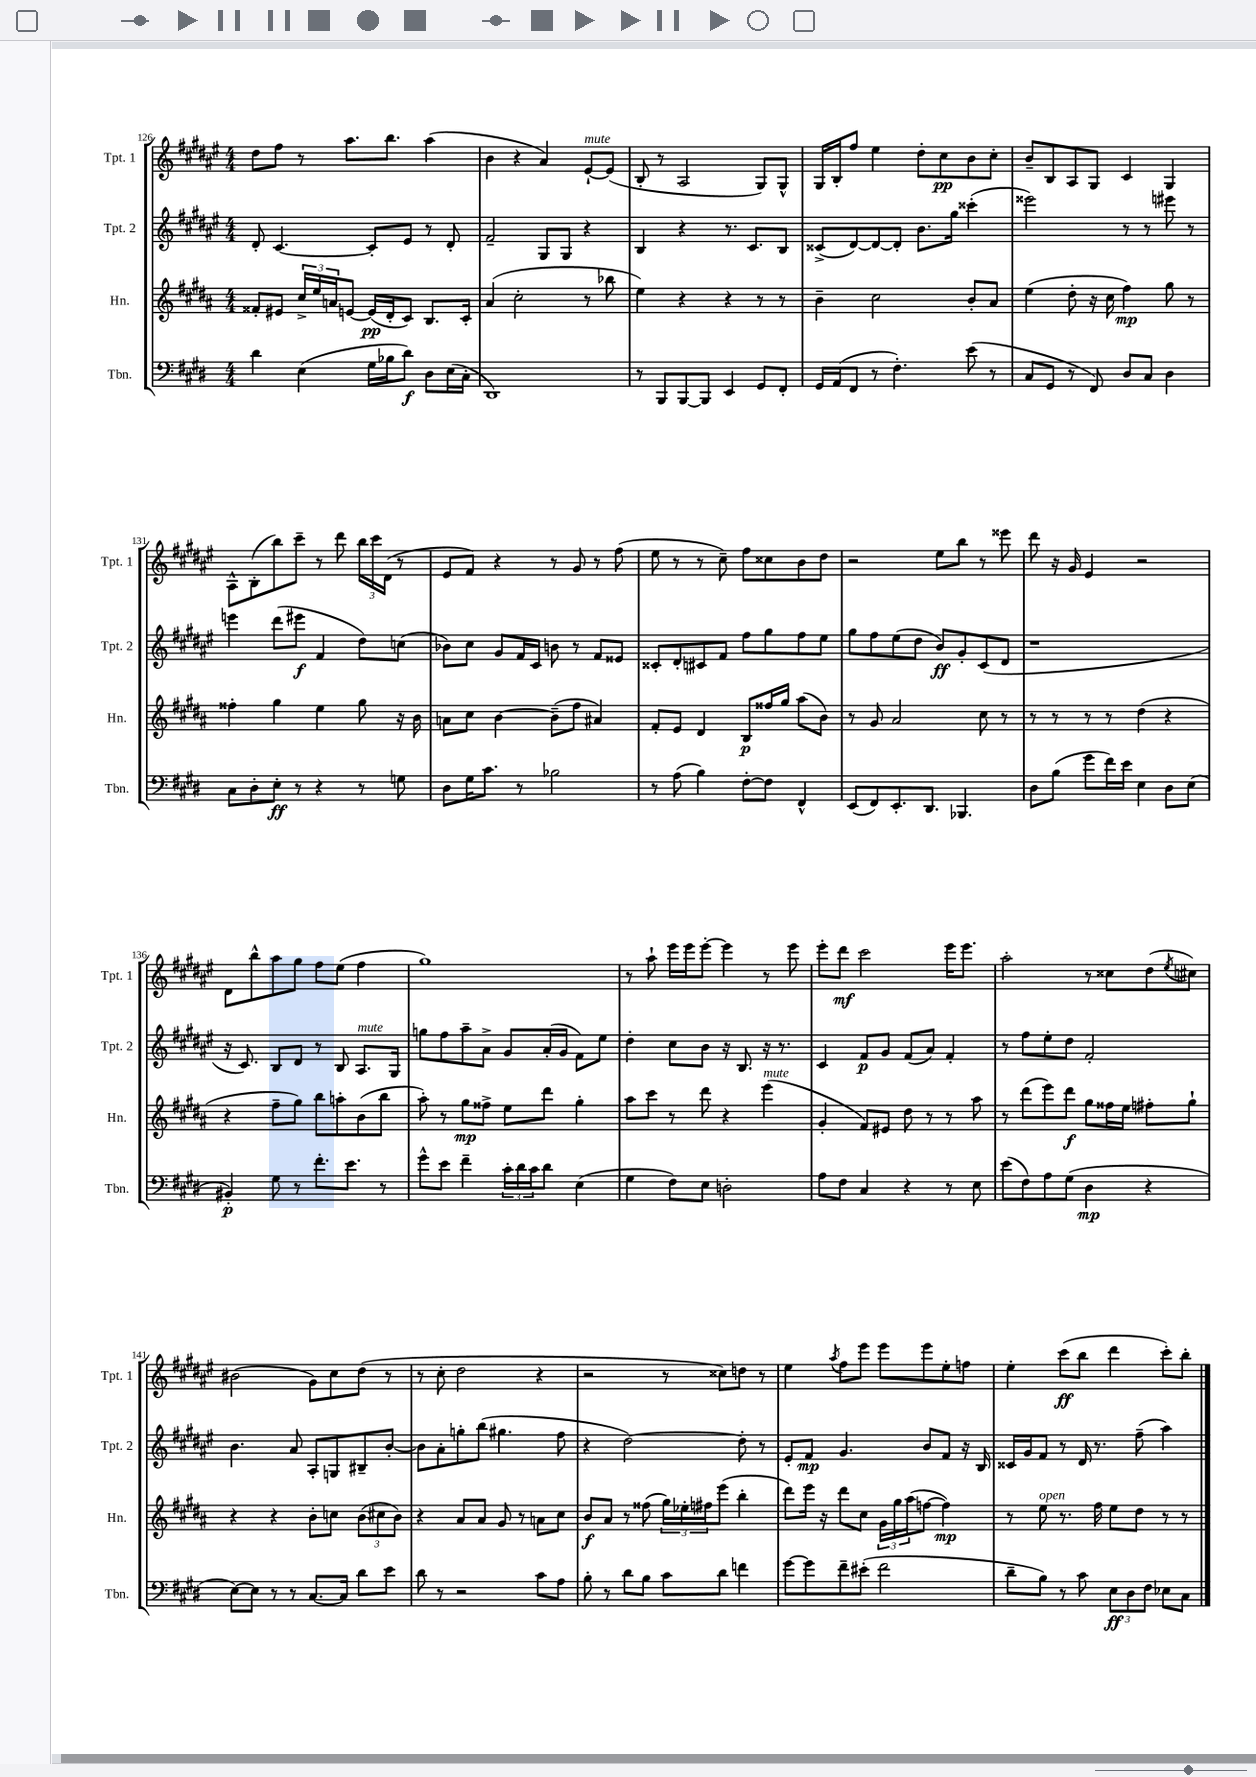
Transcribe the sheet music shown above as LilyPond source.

<<
\new StaffGroup <<
\new Staff = "s0" \with { instrumentName = "Tpt. 1" shortInstrumentName = "Tpt. 1" } {
    \clef treble \key fis \major \numericTimeSignature \time 4/4
    dis''8 fis''8 r8 ais''8. b''8. ais''4( |
    b'4 r4 ais'4) eis'8~-!^\markup { \italic "mute" } eis'8( |
    b8-. r8 ais2 gis8) gis8-^ |
    gis16 b16-. fis''8 eis''4 dis''8-. cis''8\pp b'8 cis''8-. |
    b'8-- b8 ais8 gis8 cis'4 gis4 |
    ais8-^ b8-.( b''8) cis'''8-- r8 dis'''8 \tuplet 3/2 { b''16 cis'''16 dis'16( } r8 |
    eis'8 fis'8) r4 r8 gis'8 r8 fis''8( |
    eis''8 r8 r8 cis''8--) fis''8 cisis''8 b'8 dis''8 |
    r2 eis''8 b''8 r8 eisis'''8 |
    dis'''8 r16 gis'16 eis'4 r2 |
    dis'8 b''8-^ ais''8 gis''8 fis''8 eis''8( fis''4 |
    gis''1) |
    r8 ais''8-! eis'''16 eis'''16 eis'''8~-. eis'''4 r8 eis'''8 |
    eis'''8-. dis'''8\mf cis'''2 eis'''16 eis'''8. |
    ais''2-. r8 cisis''8 dis''8( \acciaccatura { eis''8 } cis''8) |
    bis'2( gis'8) cis''8 dis''8( r8 |
    r8 cis''8-. dis''2 r4 |
    r2 r8 cisis''8) d''8 r8 |
    eis''4 \acciaccatura { ais''8 } fis''8 eis'''8 eis'''8 eis'''8 eis''8-. f''8 |
    eis''4-. cis'''8\ff( b''8 dis'''4 cis'''8-.) b''8-. \bar "|." |
}
\new Staff = "s1" \with { instrumentName = "Tpt. 2" shortInstrumentName = "Tpt. 2" } {
    \clef treble \key fis \major \numericTimeSignature \time 4/4
    dis'8-. cis'4.~ cis'8-. eis'8 r8 dis'8-. |
    fis'2-- gis8 gis8 r4 |
    b4 r4 r8. cis'8. b8 |
    cisis'8->( dis'8~) dis'8~ dis'8-. b'8. gis''16 cisis'''4-.( |
    eisis'''2) r8 r8 eis'''8 r8 |
    e'''4 dis'''8( eis'''8\f fis'4 dis''8) c''8( |
    bes'8) cis''8 gis'8 fis'16 cis'16 b'8 r8 fis'8 eisis'8 |
    cisis'8-. dis'8-. cis'8 fis'8 fis''8 gis''8 fis''8 eis''8 |
    gis''8 fis''8 eis''8( dis''8 b'8\ff) gis'8-. cis'8( dis'8 |
    r1 |
    r16 cis'8.) b8 dis'8 r8 b8 ais8.^\markup { \italic "mute" } gis16 |
    g''8 fis''8 ais''8-- ais'8-> gis'8 ais'16-.( gis'16 fis'8) eis''8 |
    dis''4-. cis''8 b'8 r16 b8. r16 r8. |
    cis'4 fis'8\p gis'8 fis'8( ais'8) fis'4-. |
    r8 fis''8 eis''8-. dis''8 fis'2-. |
    b'4. ais'8 ais8-. g8 bis8-- b'8~-. |
    b'8 ais'8-. g''8-. b''8( gis''4. fis''8 |
    r4 dis''2~) dis''8-. r8 |
    eis'8-. fis'8\mp gis'4. b'8 fis'8 r16 b16 |
    cisis'16 gis'16 fis'8 r8 dis'16 r8. fis''8--( ais''4) \bar "|." |
}
\new Staff = "s2" \with { instrumentName = "Hn." shortInstrumentName = "Hn." } {
    \clef treble \key b \major \numericTimeSignature \time 4/4
    fisis'8-. eis'8 \tuplet 3/2 { cis''16-> e''16 a'16 } e'8~ e'16\pp( dis'16-. cis'8) b8. cis'16-. |
    ais'4( cis''2-. r8 bes''8 |
    e''4) r4 r4 r8 r8 |
    b'4-- cis''2 b'8-. ais'8 |
    e''4( dis''8-. r16 cis''16 fis''4\mp) gis''8 r8 |
    fisis''4-. gis''4 e''4 gis''8 r16 b'16 |
    a'8 cis''8 b'4~ b'8--( fis''8 ais'4) |
    fis'8-. e'8 dis'4 b8\p fisis''16 gis''16 ais''8( b'8) |
    r8 gis'8 ais'2 cis''8 r8 |
    r8 r8 r8 r8 dis''4( r4 |
    r4 fis''8-- gis''8) b''8 a''8-. b'8( b''8 |
    ais''8-.) r8 gis''8\mp fisis''8-> e''8 dis'''8 gis''4-. |
    ais''8 cis'''8 r8 dis'''8 r4 e'''4^\markup { \italic "mute" }( |
    gis'4-. fis'8) eis'8 dis''8 r8 r8 ais''8 |
    r8 dis'''8( e'''8) dis'''8\f gis''8 fisis''16 e''16 fis''8-. gis''8-! |
    r4 r4 b'8-. c''8 \tuplet 3/2 { b'8( cis''8 b'8) } |
    r4 ais'8 ais'8 gis'8 r8 a'8 cis''8 |
    b'8\f ais'8 r8 fisis''8( \tuplet 3/2 { gis''16) ees''16-. fis''16 } e'''8( b''4-. |
    dis'''8) e'''16 r16 dis'''8 cis''8 \tuplet 3/2 { gis'16 gis''16 ais''16( } f''8~ f''4\mp) |
    r8 e''8^\markup { \italic "open" } r8. fis''16 e''8 dis''8 r8 r8 \bar "|." |
}
\new Staff = "s3" \with { instrumentName = "Tbn." shortInstrumentName = "Tbn." } {
    \clef bass \key e \major \numericTimeSignature \time 4/4
    dis'4 e4( gis16 bes16 dis'8\f) dis8 e16( cis16-. |
    dis,1) |
    r8 b,,8 b,,8~ b,,8 e,4 gis,8 fis,8-. |
    gis,16 a,16( fis,8 r8 fis4.-.) e'8( r8 |
    cis8 gis,8 r8 fis,8) dis8 cis8 dis4 |
    cis8 dis8-. e8-.\ff r8 r4 r8 g8 |
    dis8 gis16 cis'8. r8 bes2 |
    r8 a8( b4) fis8~-. fis8 fis,4-^ |
    e,8( fis,8) e,8.-. dis,8. bes,,4. |
    dis8 b8( gis'8 fis'16) e'16 e4 dis8 e8( |
    bis,4-.\p) gis8 r8 fis'8.-. e'8. r8 |
    gis'8-^ e'8 fis'4-- \tuplet 3/2 { cis'16-. dis'16 cis'16 } dis'8 e4( |
    gis4 fis8) e8 d2-. |
    a8 fis8 cis4 r4 r8 e8 |
    e'8( fis8) a8 gis8( dis4\mp r4 |
    e8~) e8 r8 r8 cis8.~ cis16 dis'8 e'8 |
    dis'8 r8 r2 cis'8 a8 |
    b8-. r8 dis'8 b8 cis'8 dis'8 f'4 |
    gis'8~ gis'8 fis'8-- eis'8-.( fis'2 |
    dis'8-- b8) r8 cis'8 \tuplet 3/2 { e8\ff dis8 fis8 } ees8 cis8 \bar "|." |
}
>>
>>
\layout { \context { \Score currentBarNumber = #126 } }
